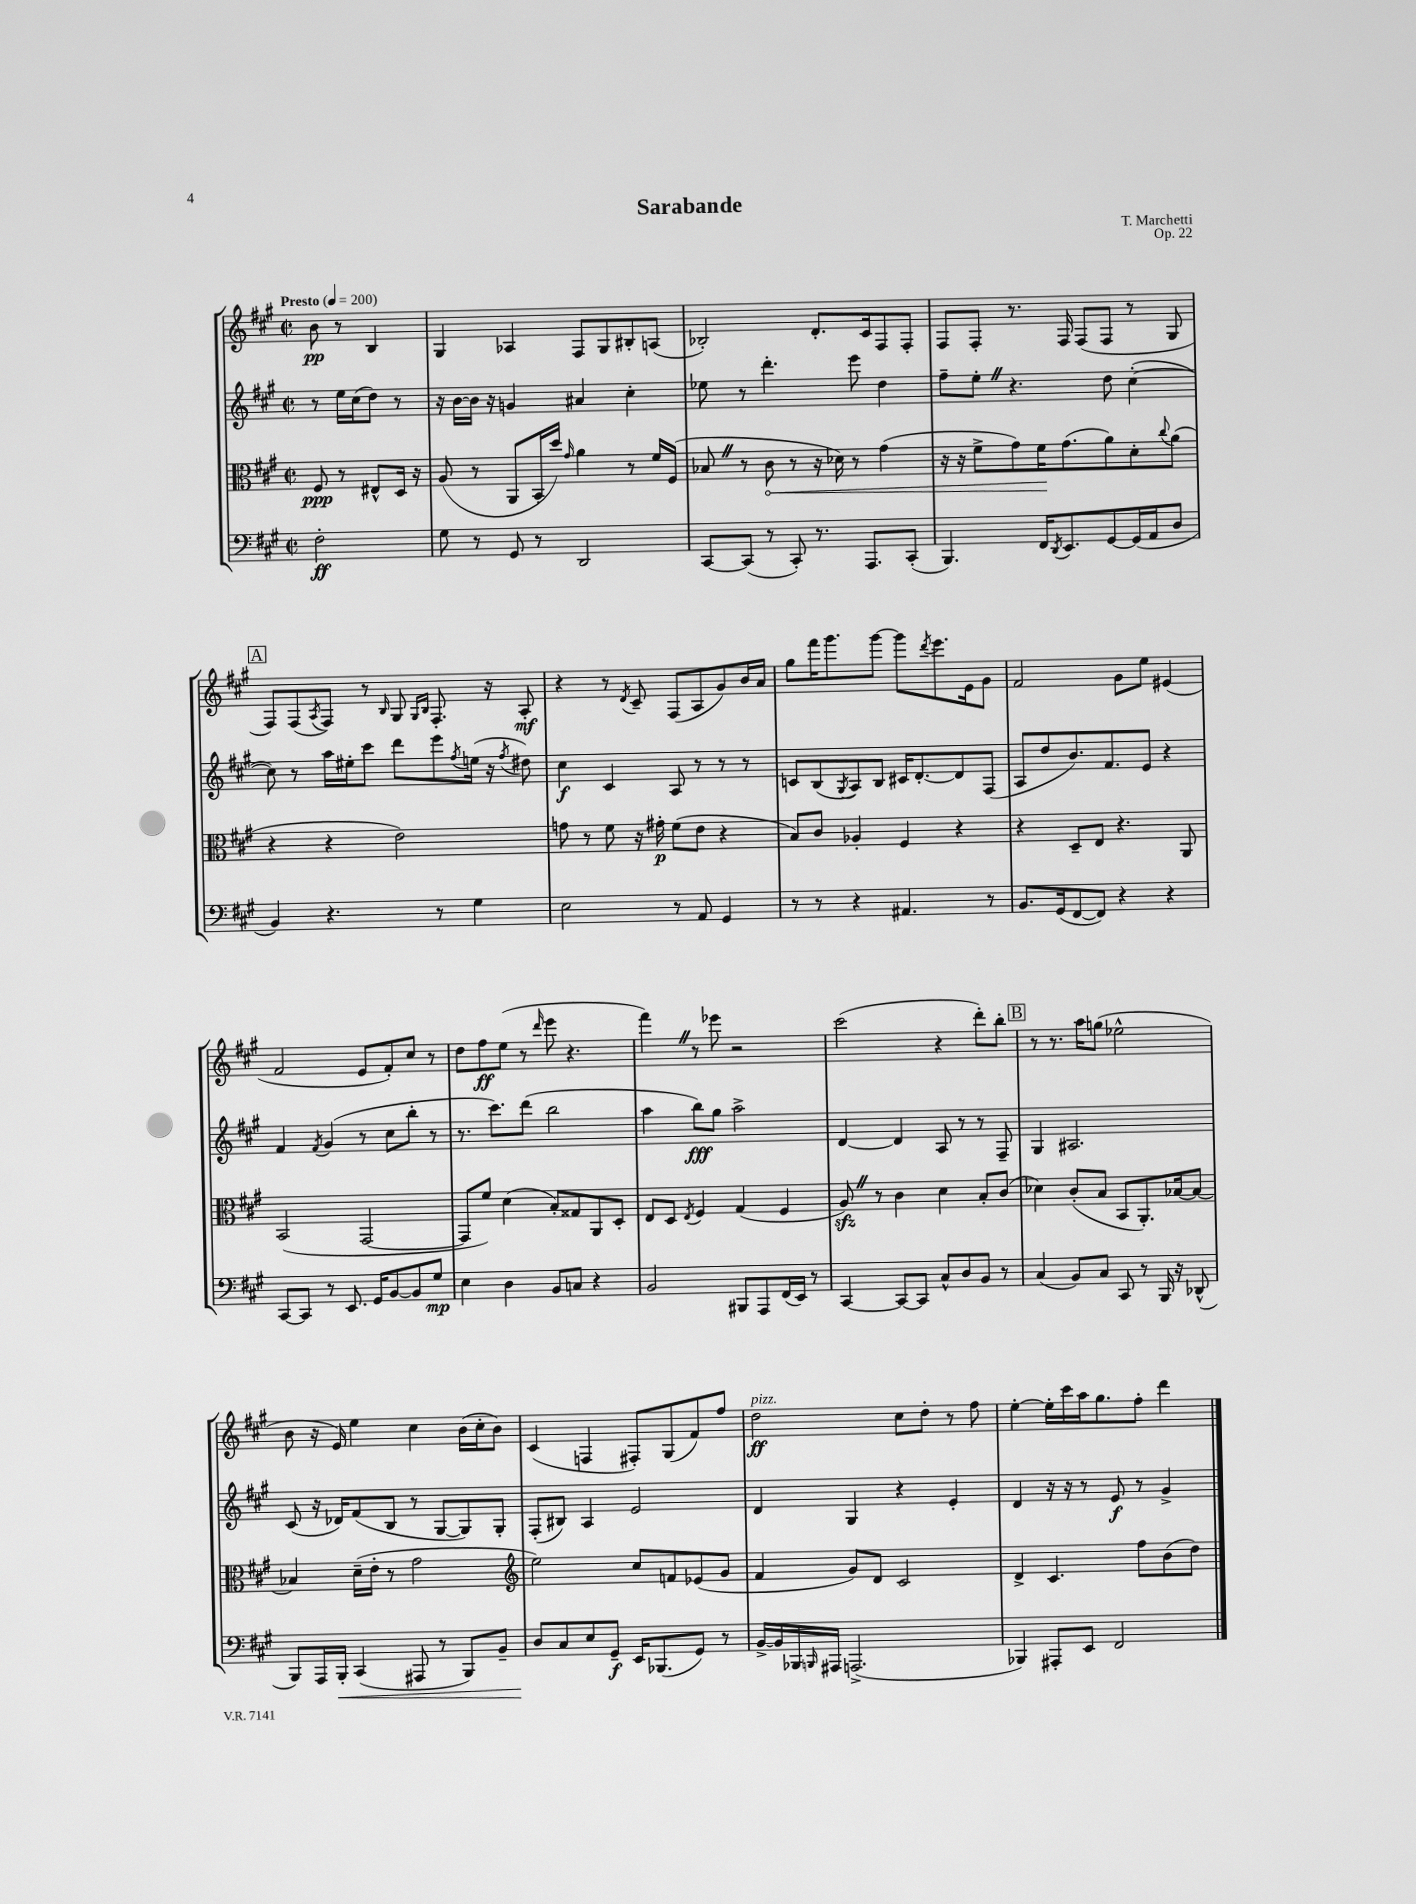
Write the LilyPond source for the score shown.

\header { title = "Sarabande" composer = "T. Marchetti" opus = "Op. 22" }
<<
\new StaffGroup <<
\new Staff = "s0" {
    \clef treble \key a \major \defaultTimeSignature \time 2/2 \partial 2 \tempo "Presto" 4 = 200
    b'8\pp r8 b4 |
    gis4 aes4 fis8 gis8 bis8-. a8( |
    bes2-.) d'8.-. cis'16 fis8 fis8-. |
    fis8 fis8-. r8. fis16 fis8( fis8 r8 gis8 |
    \mark \markup { \box "A" } fis8) fis8( \acciaccatura { a8 } fis8) r8 \grace { b16 } gis8 \grace { gis16 b16 } fis8.-. r16 a8-.\mf |
    r4 r8 \acciaccatura { d'8 } cis'8-- fis8( a8 gis'8) b'16 a'16 |
    gis''8 fis'''16 gis'''8. gis'''8~ gis'''8 \acciaccatura { d'''8 } e'''8. e'16 gis'8 |
    fis'2 gis'8 e''8 eis'4( |
    fis'2 e'8 fis'8-.) cis''8 r8 |
    d''8 fis''8\ff e''8( r8 \grace { d'''16 } e'''8 r4. |
    fis'''4) \once \override BreathingSign.text = \markup { \musicglyph "scripts.caesura.straight" } \breathe r8 ees'''8 r2 |
    cis'''2( r4 d'''8-.) b''8-. |
    \mark \markup { \box "B" } r8 r8. a''16 g''8( ees''2-^ |
    b'8 r16 e'16) e''4 cis''4 b'16( cis''16-. b'8) |
    cis'4( f4 fis8-.) gis8( fis'8) fis''8 |
    d''2\ff^\markup { \italic "pizz." } cis''8 d''8-. r8 fis''8 |
    e''4~-. e''16-. cis'''16 a''16 gis''8. fis''8-. d'''4 \bar "|." |
}
\new Staff = "s1" {
    \clef treble \key a \major \defaultTimeSignature \time 2/2 \partial 2
    r8 e''16 cis''16( d''8) r8 |
    r16 b'16~ b'16 r16 g'4 ais'4 cis''4-. |
    ees''8 r8 d'''4.-. e'''8 d''4 |
    fis''8-- e''8-. \once \override BreathingSign.text = \markup { \musicglyph "scripts.caesura.straight" } \breathe r4. d''8 cis''4~-.( |
    \mark \markup { \box "A" } cis''8) r8 a''16 eis''16-. cis'''8 d'''8 e'''8 \acciaccatura { fis''8 } e''16( r16 \acciaccatura { fis''8 } dis''8) |
    cis''4\f cis'4 a8 r8 r8 r8 |
    c'8 b8( \acciaccatura { gis8 } a8) b8 cis'16 d'8.~-. d'8 fis8( |
    a8 d''8 b'8.) fis'8. e'8 r4 |
    fis'4 \acciaccatura { fis'8 } gis'4( r8 cis''8 b''8-. r8 |
    r8. cis'''8.) d'''8( b''2 |
    a''4 b''8\fff) gis''8 a''2-> |
    d'4~ d'4 a8 r8 r8 fis8-- |
    \mark \markup { \box "B" } gis4 ais2. |
    cis'8( r16 des'16) fis'8( b8 r8 gis8~ gis8) gis8-. |
    fis8-.( bis8) a4 e'2 |
    d'4 gis4 r4 e'4-. |
    d'4 r16 r16 r8 e'8\f r8 gis'4-> \bar "|." |
}
\new Staff = "s2" {
    \clef alto \key a \major \defaultTimeSignature \time 2/2 \partial 2
    fis8\ppp r8 eis8-^ d16 r16 |
    a8( r8 a,8 b,16-. d''16) \grace { gis'16 } a'4 r8 fis'16 fis16( |
    bes8 \once \override BreathingSign.text = \markup { \musicglyph "scripts.caesura.straight" } \breathe r8 \once \override Hairpin.circled-tip = ##t cis'8\< r8 r16 des'16) r8 gis'4( |
    r16 r16 fis'8-> gis'8) fis'16\! gis'8.( a'8) d'8-. \appoggiatura { cis''8 } a'8( |
    \mark \markup { \box "A" } r4 r4 e'2) |
    g'8 r8 fis'8 r16 gis'16-.\p fis'8( e'8 r4 |
    b8) cis'8 aes4-. fis4 r4 |
    r4 d8-- e8 r4. a,8 |
    b,2( gis,2~ |
    gis,8 fis'8) d'4( b8-.) gisis8 a,8 d8-. |
    e8 d8 \acciaccatura { e8 } fis4 gis4( fis4 |
    a8\sfz) \once \override BreathingSign.text = \markup { \musicglyph "scripts.caesura.straight" } \breathe r8 cis'4 d'4 b8-. cis'8( |
    \mark \markup { \box "B" } des'4) cis'8-.( b8 b,8 a,8.-.) bes16~ bes8~ |
    bes4 d'16--( e'16-. r8 gis'2 |
    \clef treble e''2) cis''8 f'8 ees'8( gis'8 |
    fis'4 gis'8) d'8 cis'2 |
    d'4-> cis'4. fis''8 b'8( d''8) \bar "|." |
}
\new Staff = "s3" {
    \clef bass \key a \major \defaultTimeSignature \time 2/2 \partial 2
    fis2-.\ff |
    gis8 r8 gis,8 r8 d,2 |
    cis,8~ cis,8( r8 cis,8-.) r8. a,,8. cis,8-.( |
    b,,4.) fis,16 \acciaccatura { d,8 } e,8. gis,8~ gis,16( a,16 d8 |
    \mark \markup { \box "A" } b,4) r4. r8 gis4 |
    e2 r8 a,8 gis,4 |
    r8 r8 r4 ais,4. r8 |
    b,8. gis,16( fis,8~ fis,8) r4 r4 |
    cis,8~ cis,8 r8 e,8. gis,16 b,8~ b,8 gis8\mp |
    e4 d4 b,8 c8 r4 |
    b,2 bis,,8 a,,8 fis,16( e,16) r8 |
    cis,4~ cis,8~ cis,8 cis8-^ d8 b,8 r8 |
    \mark \markup { \box "B" } cis4( b,8) cis8 cis,8 r8 b,,16 r16 des,8-^( |
    b,,8) a,,16 b,,16-.\< cis,4( ais,,8 r8 b,,8) b,8-- |
    d8\! cis8 e8 gis,8--\f e,16 bes,,8.( gis,8) r8 |
    b,16~-> b,16 bes,,16 \grace { b,,16 } ais,,16 a,,2.->( |
    bes,,4) ais,,8-. e,8 fis,2 \bar "|." |
}
>>
>>
\layout { \context { \Score \remove "Bar_number_engraver" } }
